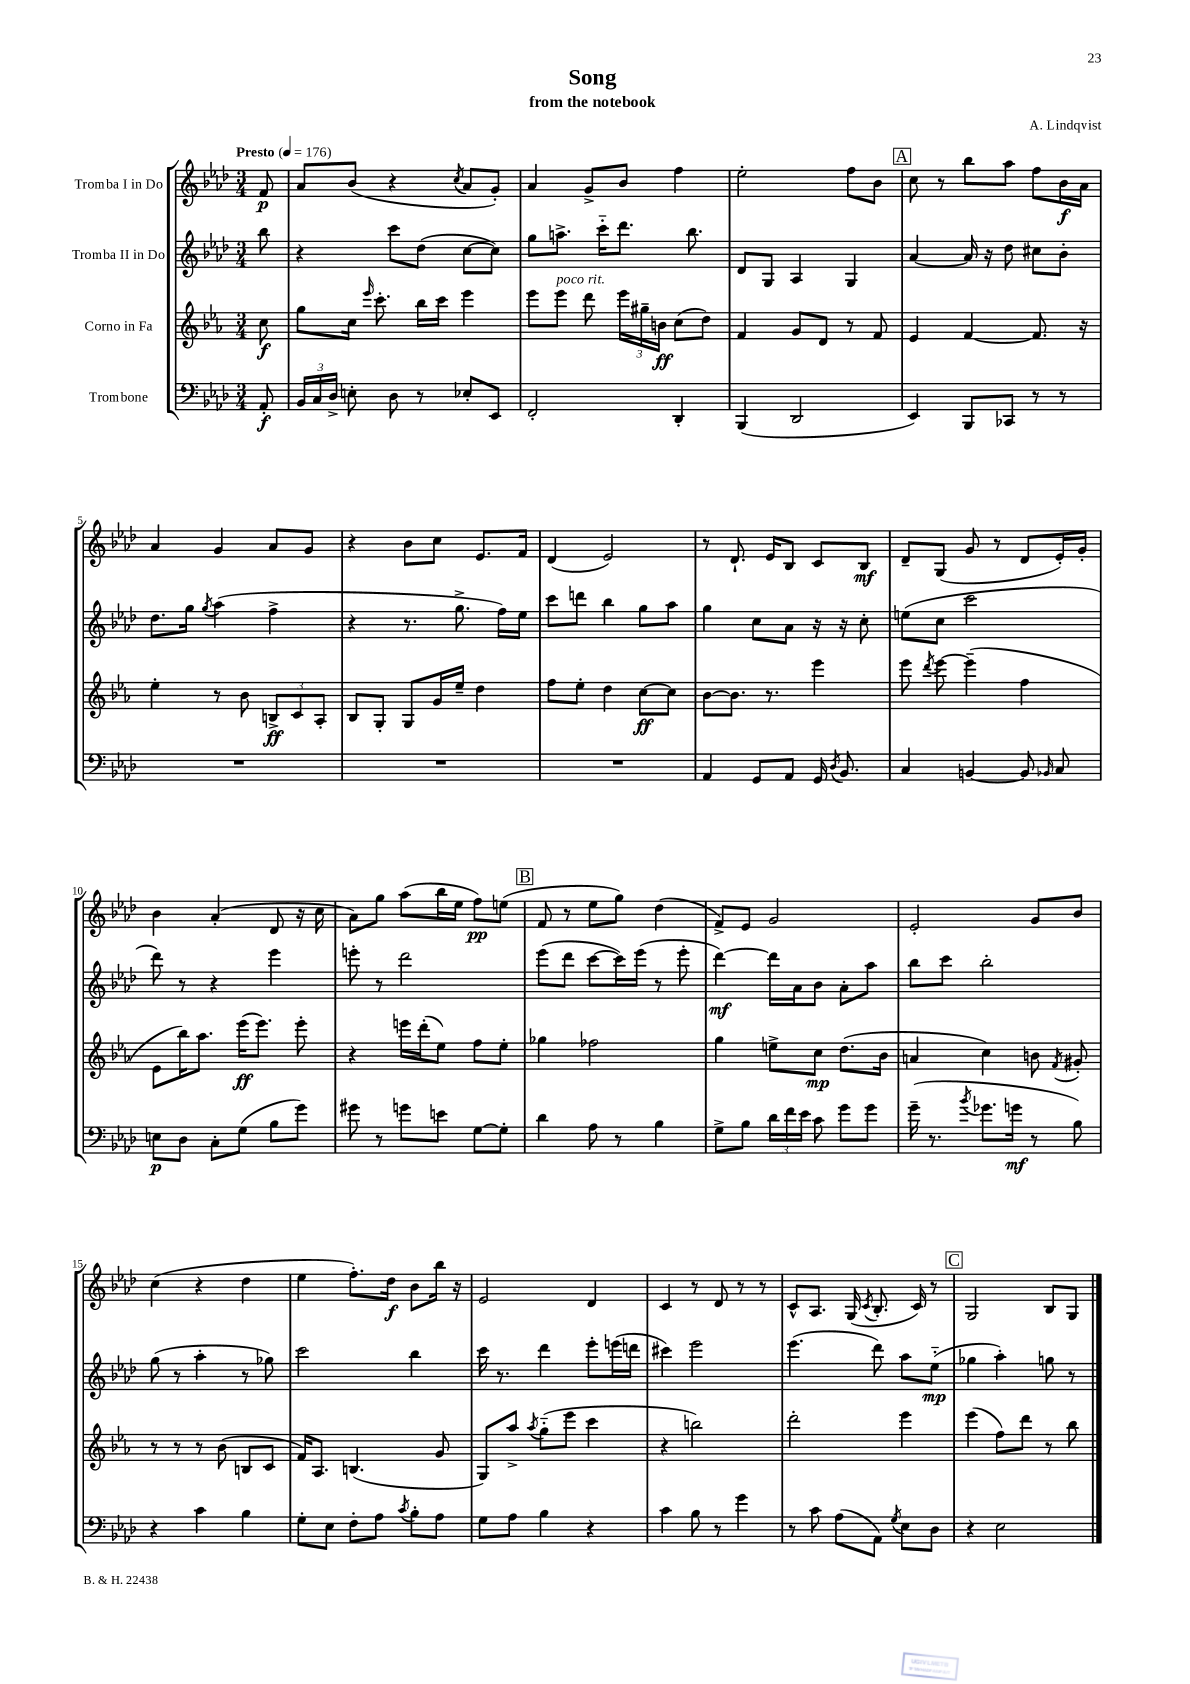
\header { title = "Song" composer = "A. Lindqvist" subtitle = "from the notebook" }
<<
\new StaffGroup <<
\new Staff = "s0" \with { instrumentName = "Tromba I in Do" } {
    \clef treble \key aes \major \numericTimeSignature \time 3/4 \partial 8 \tempo "Presto" 4 = 176
    \autoBeamOff f'8\p |
    aes'8[ bes'8]( r4 \acciaccatura { c''8 } aes'8[ g'8]-.) |
    aes'4 g'8[-> bes'8] f''4 |
    ees''2-. f''8[ bes'8] |
    \mark \markup { \box "A" } c''8 r8 bes''8[ aes''8] f''8[ bes'16\f aes'16] |
    aes'4 g'4 aes'8[ g'8] |
    r4 bes'8[ c''8] ees'8.[ f'16] |
    des'4( ees'2) |
    r8 des'8.-! ees'16[ bes8] c'8[ bes8]\mf |
    des'8[-- g8]( g'8 r8 des'8[ ees'16-.) g'16]-. |
    bes'4 aes'4-.( des'8 r16 c''16 |
    aes'8[) g''8] aes''8[( bes''16 ees''16] f''8[\pp) e''8]( |
    \mark \markup { \box "B" } f'8 r8 ees''8[ g''8]) des''4( |
    f'8[->) ees'8] g'2 |
    ees'2-. g'8[ bes'8] |
    c''4( r4 des''4 |
    ees''4 f''8.[-.) des''16]\f bes'8[ bes''16] r16 |
    ees'2 des'4 |
    c'4 r8 des'8 r8 r8 |
    c'8[-^ aes8.] g16( \acciaccatura { c'8 } bes8.-. c'16) r8 |
    \mark \markup { \box "C" } g2 bes8[ g8] \bar "|." |
}
\new Staff = "s1" \with { instrumentName = "Tromba II in Do" } {
    \clef treble \key aes \major \numericTimeSignature \time 3/4 \partial 8
    \autoBeamOff bes''8 |
    r4 c'''8[ des''8]( c''8[~ c''8]) |
    g''8[ a''8.]-> c'''16[-_ des'''8.] bes''8. |
    des'8[ g8] aes4 g4 |
    \mark \markup { \box "A" } aes'4~ aes'16 r16 des''8 cis''8[ bes'8]-. |
    des''8.[ g''16] \acciaccatura { g''8 } aes''4( f''4-> |
    r4 r8. g''8.-> f''16[) ees''16] |
    c'''8[ d'''8] bes''4 g''8[ aes''8] |
    g''4 c''8[ aes'8] r16 r16 c''8-. |
    e''8[( c''8] c'''2 |
    des'''8) r8 r4 ees'''4 |
    e'''8-. r8 des'''2 |
    \mark \markup { \box "B" } ees'''8[( des'''8] c'''8[~ c'''16) ees'''16]( r8 ees'''8-. |
    des'''4~\mf) des'''16[ aes'16 bes'8] aes'8[-. aes''8] |
    bes''8[ c'''8] bes''2-. |
    g''8( r8 aes''4-. r8 ges''8) |
    c'''2 bes''4 |
    c'''16 r8. des'''4 ees'''8[-. e'''16( d'''16] |
    cis'''4) ees'''2 |
    ees'''4.( des'''8) aes''8[ ees''8]-_\mp( |
    \mark \markup { \box "C" } ges''4 aes''4-.) g''8 r8 \bar "|." |
}
\new Staff = "s2" \with { instrumentName = "Corno in Fa" } {
    \clef treble \key ees \major \numericTimeSignature \time 3/4 \partial 8
    \autoBeamOff c''8\f |
    g''8[ c''16] \grace { ees'''16 } c'''8.-. bes''16[ c'''16] ees'''4 |
    ees'''8[ ees'''8]^\markup { \italic "poco rit." } d'''8 \tuplet 3/2 { ees'''16[ gis''16-- b'16]\ff } c''8[( d''8]) |
    f'4 g'8[ d'8] r8 f'8 |
    \mark \markup { \box "A" } ees'4 f'4~ f'8. r16 |
    ees''4-. r8 bes'8 \tuplet 3/2 { b8[->\ff c'8 aes8]-. } |
    bes8[ g8]-. g8[ g'16 ees''16]-- d''4 |
    f''8[ ees''8]-. d''4 c''8[~\ff c''8] |
    bes'8[~ bes'8.] r8. ees'''4 |
    ees'''8 \acciaccatura { d'''8 } ees'''8~ ees'''4--( f''4 |
    ees'8[ bes''16) aes''8.] ees'''16[\ff( ees'''8.]) ees'''8-. |
    r4 e'''16[ d'''16-.( ees''8]) f''8[ ees''8]-. |
    \mark \markup { \box "B" } ges''4 fes''2 |
    g''4 e''8[-> c''8]\mp d''8.[( bes'16] |
    a'4 c''4) b'8 \acciaccatura { f'8 } gis'8-. |
    r8 r8 r8 bes'8( b8[ c'8] |
    f'16[) aes8.] b4.( g'8 |
    g8[) aes''8]-> \acciaccatura { aes''8 } g''8[-_( ees'''8] c'''4 |
    r4 b''2) |
    d'''2-. ees'''4 |
    \mark \markup { \box "C" } ees'''4( f''8[) d'''8] r8 bes''8 \bar "|." |
}
\new Staff = "s3" \with { instrumentName = "Trombone" } {
    \clef bass \key aes \major \numericTimeSignature \time 3/4 \partial 8
    \autoBeamOff aes,8-.\f |
    \tuplet 3/2 { bes,16[ c16 des16]-> } e8-. des8 r8 ees8[-. ees,8] |
    f,2-. des,4-. |
    bes,,4( des,2 |
    \mark \markup { \box "A" } ees,4) bes,,8[ ces,8] r8 r8 |
    R2. |
    R2. |
    R2. |
    aes,4 g,8[ aes,8] g,16 \acciaccatura { des8 } bes,8. |
    c4 b,4~ b,8 \grace { bes,16 } c8 |
    e8[\p des8] c8[-. g8]( bes8[ g'8]) |
    gis'8 r8 g'8[ e'8] g8[~ g8]-. |
    \mark \markup { \box "B" } des'4 aes8 r8 bes4 |
    g8[-> bes8] \tuplet 3/2 { des'16[ f'16 ees'16] } c'8 g'8[ g'8] |
    g'16--( r8. \acciaccatura { bes'8 } ges'8.[ g'16]\mf r8 bes8) |
    r4 c'4 bes4 |
    g8[-. ees8] f8[-. aes8] \acciaccatura { c'8 } bes8[-. aes8] |
    g8[ aes8] bes4 r4 |
    c'4 bes8 r8 g'4 |
    r8 c'8 aes8[( aes,8]) \acciaccatura { g8 } ees8[ des8] |
    \mark \markup { \box "C" } r4 ees2 \bar "|." |
}
>>
>>
